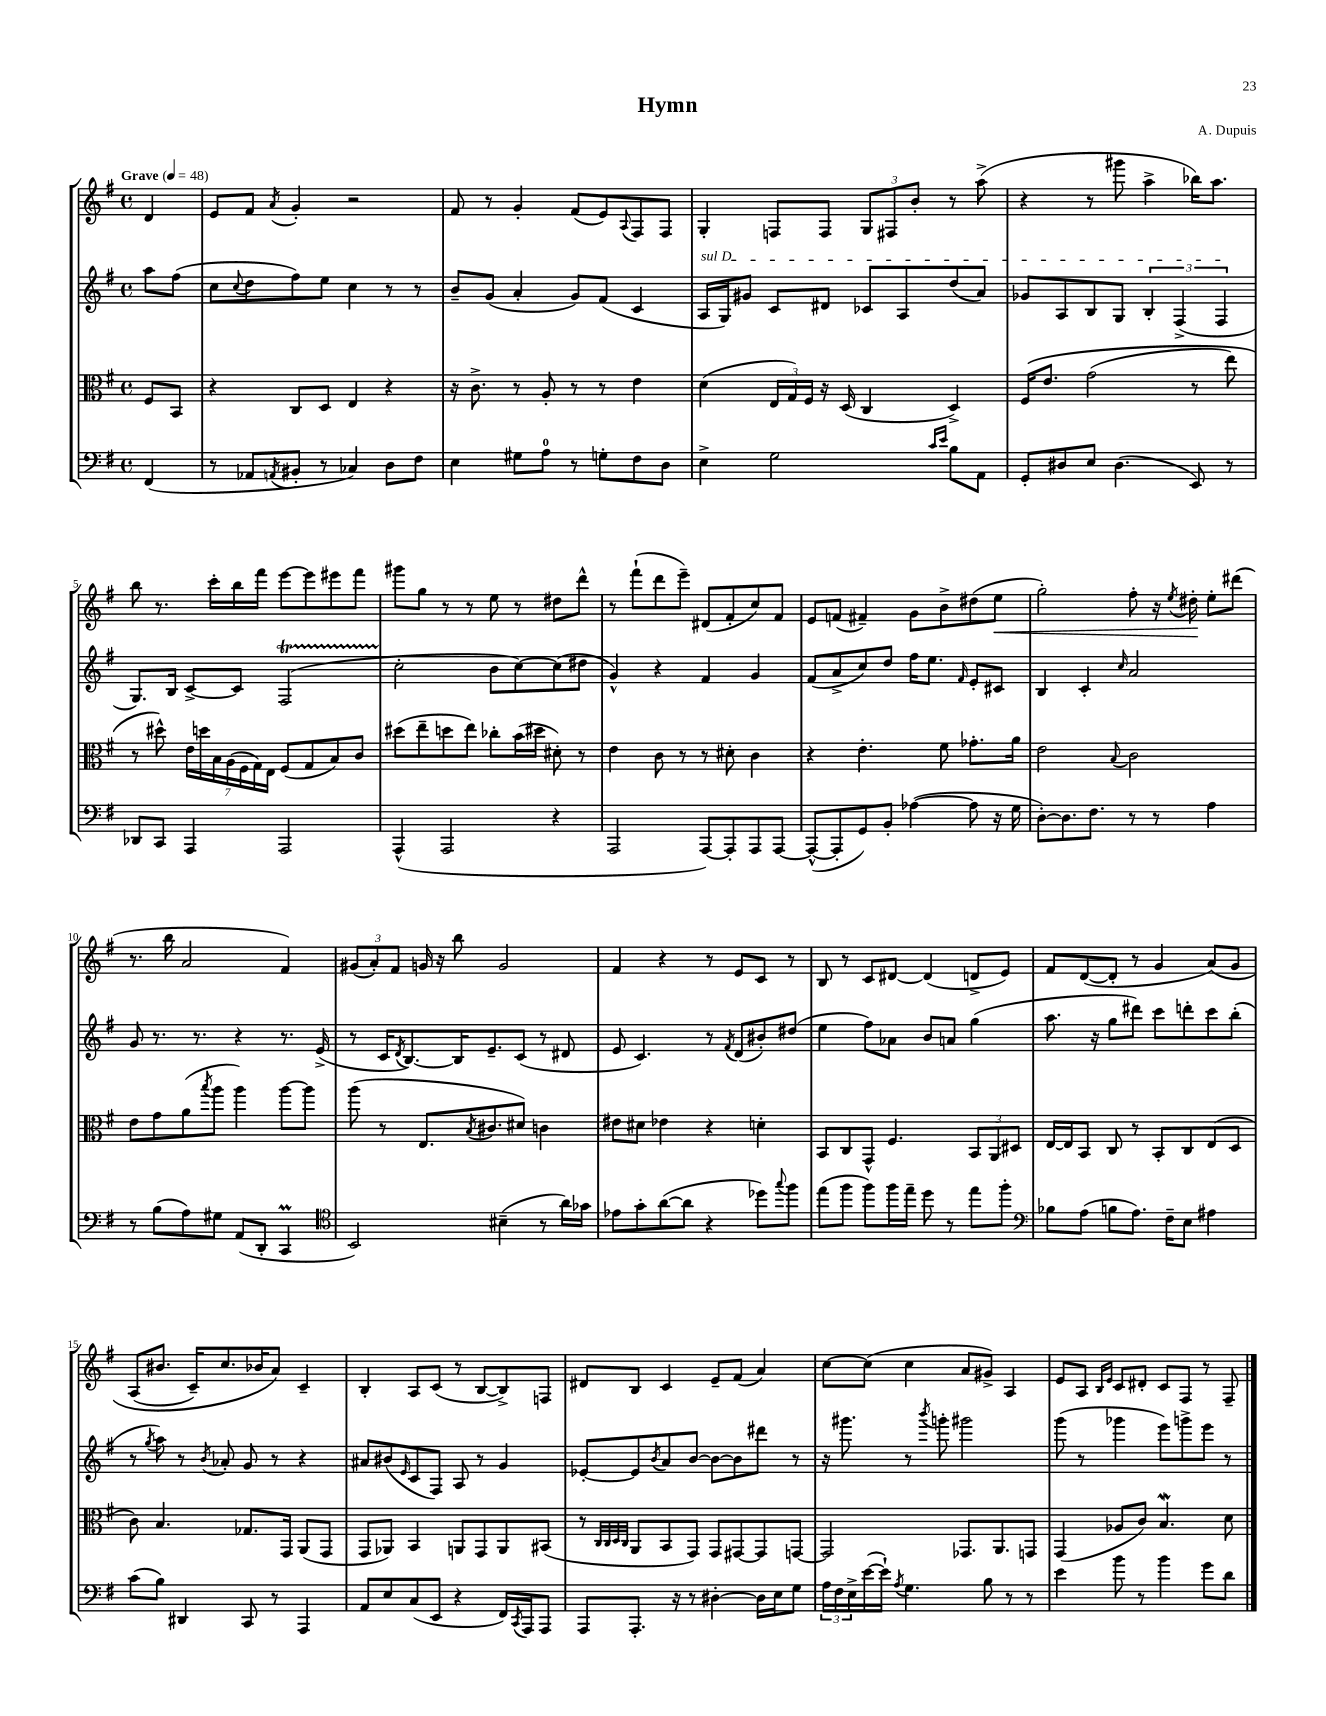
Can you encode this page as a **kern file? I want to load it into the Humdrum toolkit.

**kern	**kern	**kern	**kern	**dynam
*part4	*part3	*part2	*part1	*part1
*staff4	*staff3	*staff2	*staff1	*staff1
*clefF4	*clefC3	*clefG2	*clefG2	*
*k[f#]	*k[f#]	*k[f#]	*k[f#]	*
*M4/4	*M4/4	*M4/4	*M4/4	*
*met(c)	*met(c)	*met(c)	*met(c)	*
*MM48	*MM48	*MM48	*MM48	*
=	=	=	=	=
!	!	!	!LO:TX:a:B:t=Grave	!
(4FF#/	8F#/L	8aa\L	4d/	.
.	8BB/J	(8ff#\J	.	.
=1	=1	=1	=1	=1
8r	4r	8cc\L	8e/L	.
.	.	8qqcc/	.	.
8AA-X/L	.	8dd\	8f#/J	.
8qAAn/	.	.	8qa/	.
8BB#X'/J	8C/L	8ff#\)	4g'/	.
8r	8D/J	8ee\J	.	.
4C-X/)	4E/	4cc\	2r	.
8D\L	4r	8r	.	.
8F#\J	.	8r	.	.
=2	=2	=2	=2	=2
4E\	16r	8b~/L	8f#/	.
.	8.c^\	.	.	.
.	.	(8g/J	8r	.
8G#X\L	8r	4a'/	4g'/	.
8A\J	8A'/	.	.	.
8r	8r	8g/L)	(8f#/L	.
8Gn'\L	8r	(8f#/J	8e/)	.
.	.	.	8qqA/	.
8F#\	4e\	4c/	8F#/	.
8D\J	.	.	8F#/J	.
=3	=3	=3	=3	=3
!	!	!LO:TX:a:i:t=sul D	!	!
4E^\	(4d\	16A/LL	4G'/	.
.	.	16G/J)	.	.
.	.	8g#X/J	.	.
2G\	24E/LL	8c/L	8Fn/L	.
.	24G/)	.	.	.
.	24F#/JJ	.	.	.
.	16r	8d#X/J	8F/J	.
.	(16D/	.	.	.
.	4C/	8c-X/L	12G/L	.
.	.	.	12F#X/	.
.	.	8A/	.	.
.	.	.	12b'/J	.
16qqc/LL	.	.	.	.
16qqe/JJ	.	.	.	.
8B\L	4D^/)	(8dd/	8r	.
8AA\J	.	8a/J)	(8aa^\	.
=4	=4	=4	=4	=4
8GG'/L	(16F#/KL	8g-X/L	4r	.
.	8.e/J	.	.	.
8D#X/	.	8A/	.	.
8E/J	(2g\	8B/	8r	.
(4.D#\	.	8G/J	8ggg#X\	.
.	.	6B'/	4aa^\	.
.	.	(6F#^/	.	.
8EE/)	8r	.	16bb-X\KL)	.
.	.	.	8.aa\J	.
.	.	6F#/	.	.
8r	8ee\)	.	.	.
!!LO:LB:g=z
=5	=5	=5	=5	=5
8DD-X/L	8r	8.G/L)	8bb\	.
8CC/J	8dd#X^^\)	.	8.r	.
.	.	16B/Jk	.	.
4AAA/	28e\LL	[8c^/L	.	.
.	28ddn\	.	.	.
.	.	.	16ccc'\LL	.
.	28B\	.	.	.
.	(28A\	.	.	.
.	.	8c/J]	16bb\	.
.	28F#\	.	.	.
.	28G\)	.	.	.
.	.	.	16fff#\JJ	.
.	28E\JJ	.	.	.
2AAA/	(8F#/L	(2F#t/	[8eee\L	.
.	8G/	.	8eee\]	.
.	8B/)	.	8eee#X\	.
.	8c/J	.	8fff#\J	.
=6	=6	=6	=6	=6
(4AAA^^/	(8dd#X\L	2cc'\	8ggg#X\L	.
.	8ee~\	.	8gg\J	.
2AAA/	8ddn\	.	8r	.
.	8ee\J)	.	8r	.
.	8cc-X'\L	8b\L	8ee\	.
.	(16b\L	[8cc\)	8r	.
.	16dd#X\JJ	.	.	.
4r	8d#X'\)	(8cc\]	8dd#X\L	.
.	8r	8dd#X\J	8ddd^^\J	.
=7	=7	=7	=7	=7
2AAA/	4e\	4g^^/)	8r	.
.	.	.	(8fff#`\L	.
.	8c\	4r	8ddd\	.
.	8r	.	8eee~\J)	.
[8AAA/L)	8r	4f#/	(8d#X/L	.
8AAA'/]	8d#X'\	.	8f#'/	.
8AAA/	4c\	4g/	8cc/)	.
[8AAA/J	.	.	8f#/J	.
=8	=8	=8	=8	=8
(8AAA^^/L_	4r	(8f#/L	8e/L	.
8AAA'/]	.	8a^/	(8fn/J	.
8GG/)	4.e'\	8cc/)	4f#X~/)	.
8BB'/J	.	8dd/J	.	.
([4A-X\	.	16ff#\KL	8g\L	.
.	.	8.ee\J	.	.
.	8f#\	.	8b^\	.
.	.	16qqf#/	.	.
8A-\]	8.g-X'\L	8e'/L	(8dd#X\	.
!	!	!	!	!LO:HP:b
16r	.	8c#X/J	8ee\J	<
16G\	16a\Jk	.	.	.
=9	=9	=9	=9	=9
[8D'\L)	2e\	4B/	2gg'\)	.
8.D\]	.	.	.	.
.	.	4c'/	.	.
8.F#\J	.	.	.	.
.	8qqB/	16qqcc/	.	.
8r	2c\	2a/	8ff#'\	.
8r	.	.	16r	.
.	.	.	8qee/	.
.	.	.	16dd#X'\	.
4A\	.	.	8ee'\L	[
.	.	.	(8ddd#X\J	.
!!LO:LB:g=z
=10	=10	=10	=10	=10
8r	8e\L	8g/	8.r	.
(8B\L	8g\	8.r	.	.
.	.	.	16bb\	.
8A\)	(8a\	.	2a/	.
.	.	8.r	.	.
.	8qbb/	.	.	.
8G#X\J	8aa\J	.	.	.
(8AA/L	4aa\)	4r	.	.
8DD'/J	.	.	.	.
4CCM/	[8aa\L	8.r	4f#/)	.
.	8aa\J]	.	.	.
.	.	(16e^/	.	.
=11	=11	=11	=11	=11
*clefC4	*	*	*	*
2BB/)	(8aa\	8r	(12g#X/L	.
.	.	.	12a'/)	.
.	8r	16c/KL	.	.
.	.	.	12f#/J	.
.	.	8qd/	.	.
.	.	[8.B/)	.	.
.	8.E/L	.	16gn/	.
.	.	.	16r	.
.	.	16B/K]	8bb\	.
.	8qB/	.	.	.
.	8.c#X/	8.e~/	.	.
(4B#X~\	.	.	2g/	.
.	8d#X/J)	(8c/J	.	.
8r	4cn\	8r	.	.
16a\LL)	.	8d#X/	.	.
16g-X\JJ	.	.	.	.
=12	=12	=12	=12	=12
8e-X\L	8e#X\L	8e/	4f#/	.
8g'\	8d#X\J	4.c/)	.	.
([8a\	4e-X\	.	4r	.
8a\J]	.	.	.	.
4r	4r	8r	8r	.
.	.	8qf#/	.	.
.	.	(8d/L	8e/L	.
8dd-X\L)	4dn'\	8b#X'/)	8c/J	.
8qqgg/	.	.	.	.
8ff#\J	.	(8dd#X/J	8r	.
=13	=13	=13	=13	=13
(8ee\L	8BB/L	4ee\	8B/	.
8ff#\J	8C/	.	8r	.
8ff#\L)	8GG^^/J	8ff#\L)	8c/L	.
16ff#\L	4.F#/	8a-X\J	[8d#X/J	.
16ee~\JJ	.	.	.	.
8dd\	.	8b/L	(4d#/]	.
8r	.	8an/J	.	.
8ee\L	12BB/L	(4gg\	8dn^/L	.
.	12AA/	.	.	.
8ff#'\J	.	.	8e/J)	.
.	12D#X/J	.	.	.
=14	=14	=14	=14	=14
*clefF4	*	*	*	*
8B-X\L	[16E/LL	8.aa\	8f#/L	.
.	16E/J]	.	.	.
(8A\J	8BB/J	.	([8d/	.
.	.	16r	.	.
8Bn\L	8C/	8gg\L	8d'/J]	.
8.A\J)	8r	8ddd#X\J)	8r	.
.	8BB'/L	8ccc\L	4g/	.
16F#~\KL	.	.	.	.
8E\J	8C/	8dddn'\	.	.
4A#X\	(8E/	8ccc\	(8a/L)	.
.	8D/J	(8bb'\J	8g/J	.
!!LO:LB:g=z
=15	=15	=15	=15	=15
(8c\L	8c\)	8r	(8A/L	.
.	.	8qgg/	.	.
8B\J)	4.B/	8aa\)	8.b#X/J	.
4DD#X/	.	8r	.	.
.	.	.	16c~/KL)	.
.	.	8qb/	.	.
.	.	8a-X'/	8.cc/	.
8CC/	8.G-X/L	8g/	.	.
.	.	.	16b-X/K	.
8r	.	8r	8a/J)	.
.	16GG/Jk	.	.	.
4AAA/	(8AA/L	4r	4c~/	.
.	8GG/J	.	.	.
=16	=16	=16	=16	=16
8AA/L	8GG/L	8a#X/L	4B'/	.
8E/	8AA-X/J)	(8b#X/	.	.
.	.	16qqe/	.	.
(8C/	4BB/	8c/	8A/L	.
8EE/J	.	8F#/J)	(8c/J	.
4r	8AAn/L	8A/	8r	.
.	8GG/	8r	[8B/L	.
16FF#/LL)	8AA/	4g/	8B^/])	.
8qCC/	.	.	.	.
16AAA/J	.	.	.	.
8AAA/J	(8BB#X/J	.	8Fn/J	.
=17	=17	=17	=17	=17
8AAA/L	8r	[8e-X'/L	8d#X/L	.
.	32qqC/LLL	.	.	.
.	32qqC/	.	.	.
.	32qqD/	.	.	.
.	32qqC/JJJ	.	.	.
8.AAA'/J	8AA/L	8e-/]	8B/J	.
.	.	8qb/	.	.
.	8BB/	8a/	4c/	.
16r	.	.	.	.
8r	8GG/J)	[8b/J	.	.
[4D#X'\	8GG/L	8b\L_	8e~/L	.
.	[8GG#X/	8b\]	(8f#/J	.
16D#\LL]	8GG#/]	8ddd#X\J	4a/)	.
16E\J	.	.	.	.
8G\J	[8GGn/J	8r	.	.
=18	=18	=18	=18	=18
24A\LL	2GG/]	16r	[8cc\L	.
24F#\	.	.	.	.
.	.	8.ggg#X\	.	.
24E^\	.	.	.	.
([16e\	.	.	(8cc\J]	.
16e`\JJ])	.	.	.	.
8qA/	.	.	.	.
4.G\	.	8r	4cc\	.
.	.	8qbbb/	.	.
.	.	8gggn'\	.	.
.	8.GG-X/L	2ggg#X\	8a/L	.
8B\	.	.	8g#X^/J)	.
.	8.AA/	.	.	.
8r	.	.	4A/	.
8r	8GGn/J	.	.	.
=19	=19	=19	=19	=19
4e\	(4GG/	(8ggg\	8e/L	.
.	.	8r	8A/J	.
.	.	.	16qqB/LL	.
.	.	.	16qqe/JJ	.
8b\	8A-X/L	4ggg-X\	8c/L	.
8r	8c/J)	.	8d#X'/J	.
4b\	4.BW/	8eee\L)	8c/L	.
.	.	8gggn^\	8F#/J	.
8g\L	.	8eee\J	8r	.
8d\J	8d\	8r	8F#~/	.
==	==	==	==	==
*-	*-	*-	*-	*-
